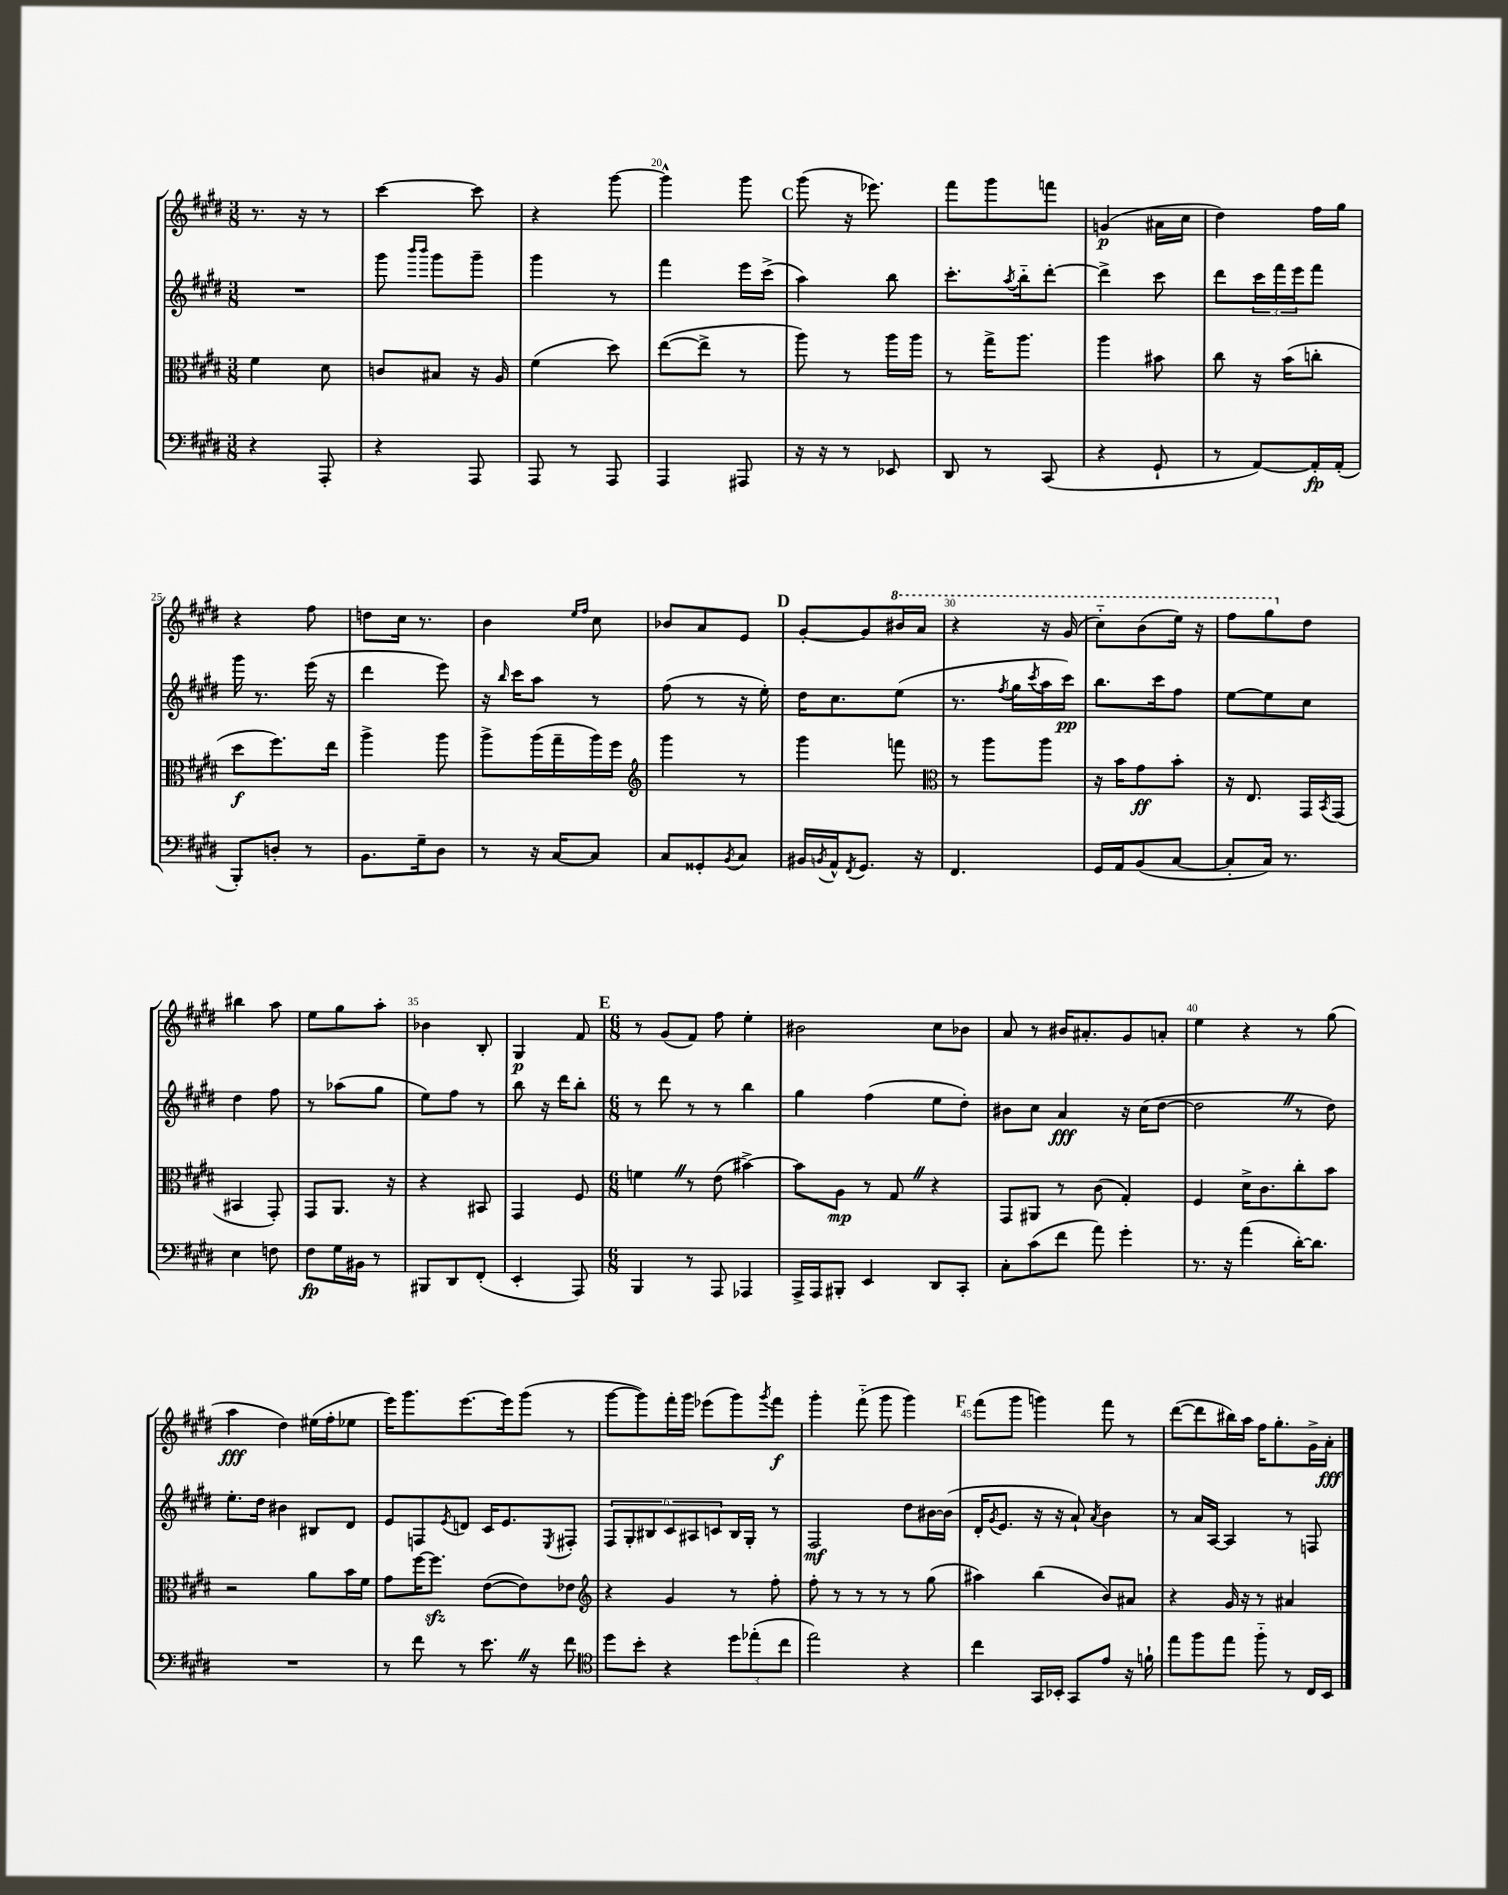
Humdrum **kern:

**kern	**kern	**kern	**kern
*staff4	*staff3	*staff2	*staff1
*clefF4	*clefC3	*clefG2	*clefG2
*k[f#c#g#d#]	*k[f#c#g#d#]	*k[f#c#g#d#]	*k[f#c#g#d#]
*M3/8	*M3/8	*M3/8	*M3/8
4r	4f#\	4.r	8.r
.	.	.	16r
8AAA'/	8d#\	.	8r
=	=	=	=
4r	8c/L	8ggg#\	[4ccc#\
.	.	16qqbbb/LL	.
.	.	16qqbbb/JJ	.
.	8B#/J	8ggg#\L	.
8AAA/	16r	8ggg#~\J	8ccc#\]
.	16A/	.	.
=	=	=	=
8AAA/	(4f#\	4ggg#\	4r
8r	.	.	.
8AAA/	8dd#\)	8r	[8ggg#\
=	=	=	=
4AAA/	([8ee\L	4fff#\	4ggg#^^\]
.	8ee^\]J	.	.
8AAA#/	8r	16eee\LL	8ggg#\
.	.	(16ccc#^\JJ	.
=	=	=	=
16r	8aa\)	4aa\)	(8ggg#\
16r	.	.	.
8r	8r	.	16r
.	.	.	8.eee-\)
8EE-/	16aa\LL	8bb\	.
.	16aa\JJ	.	.
=	=	=	=
8DD#/	8r	8.ccc#'\L	8fff#\L
8r	16gg#^\LK	.	8ggg#\
.	.	8qaa/	.
.	8.aa\J	16bb'~\k	.
(8CC#/	.	[8ddd#'\J	8fff\J
=	=	=	=
4r	4aa\	4ddd#^\]	(4g/
8GG#`/	8b#\	8ccc#\	16a#\LL
.	.	.	16cc#\JJ
=	=	=	=
8r	8cc#\	8ddd#\L	4dd#\)
[8AA/L)	16r	24ccc#\L	.
.	.	24fff#\	.
.	(16b\LK	.	.
.	.	24eee\J	.
16AA'/]L	8cc'\J	8fff#\J	16ff#\LL
(16AA'/JJ	.	.	16gg#\JJ
=	=	=	=
8BBB'/L)	8dd#\L	16ggg#\	4r
.	.	8.r	.
8D'/J	8.ff#\)	.	.
8r	.	(16eee\	8ff#\
.	16ee\Jk	16r	.
=	=	=	=
8.BB\L	4aa^\	4ddd#\	8dd\L
.	.	.	16cc#\Jk
16G#~\k	.	.	8.r
8D#\J	8aa\	8eee\)	.
=	=	=	=
8r	8aa^\L	16r	4b\
.	.	16qqbb/	.
.	.	16ccc#\LK	.
16r	(16aa\L	8aa\J	.
[16C#/LK	16gg#~\	.	.
.	.	.	16qqee/LL
.	.	.	16qqff#/JJ
8C#/]J	16aa\)	8r	8cc#\
.	16ff#\JJ	.	.
=	=	=	=
*	*clefG2	*	*
8C#/L	4ggg#\	(8ff#\	8b-/L
8GG##'/	.	8r	8a/
8qBB/	.	.	.
8C#/J	8r	16r	8e/J
.	.	16ee'\)	.
=	=	=	=
16BB#/LL	4ggg#\	16dd#\LK	[8g#'/L
8qBB/	.	.	.
16AA^^/J	.	8.cc#\	.
8qFF#/	.	.	.
8.GG#/J	.	.	8g#/]
.	8fff\	(8ee\J	16bb#/L
16r	.	.	16aa/JJ
=	=	=	=
*	*clefC3	*	*
4.FF#/	8r	8.r	4r
.	8aa\L	.	.
.	.	8qff#/	.
.	.	16gg#\LL	.
.	.	8qccc#/	.
.	8aa\J	16aa\	16r
.	.	16ccc#\JJ)	(16gg#/
=	=	=	=
16GG#/LL	16r	8.bb\L	8ccc#'~\L)
16AA/J	16b\LK	.	.
(8BB/	8g#\	.	(8bb\
.	.	16ccc#\k	.
[8C#/J	8b'\J	8ff#\J	16eee\Jk)
.	.	.	16r
=	=	=	=
8C#'/]L	16r	[8ee\L	8fff#\L
.	8.E/	.	.
16C#/Jk)	.	8ee\]	8ggg#\
8.r	.	.	.
.	16GG#/LL	8cc#\J	8dd#\J
.	8qBB/	.	.
.	(16GG#/JJ	.	.
=	=	=	=
4E\	4BB#/	4dd#\	4bb#\
8F\	8GG#'/)	8ff#\	8aa\
=	=	=	=
8F#\L	8GG#/L	8r	8ee\L
16G#\L	8.AA/J	(8aa-\L	8gg#\
16BB#\JJ	.	.	.
8r	.	8gg#\J	8aa'\J
.	16r	.	.
=	=	=	=
8BBB#/L	4r	8ee\L)	4b-\
8DD#/	.	8ff#\J	.
(8FF#'/J	8BB#/	8r	8B'/
=	=	=	=
4EE'/	4GG#/	8bb\	4G#/
.	.	16r	.
.	.	16ddd#\LK	.
8AAA/)	8F#/	8bb'\J	8f#/
=	=	=	=
*M6/8	*M6/8	*M6/8	*M6/8
4BBB/	4f\	8r	8r
.	.	8ddd#\	(8g#/L
8r	8r	8r	8f#/J)
8AAA/	(8e\	8r	8ff#\
4AAA-/	[4b#^\)	4bb\	4ee'\
=	=	=	=
16AAA^/LL	8b#\]L	4gg#\	2b#\
16AAA/J	.	.	.
8BBB#'/J	8A\J	.	.
4EE/	8r	(4ff#\	.
.	8G#/	.	.
8DD#/L	4r	8ee\L	8cc#\L
8CC#'/J	.	8dd#'\J)	8b-\J
=	=	=	=
8C#'\L	8GG#/L	8b#\L	8a/
(8c#\	8AA#/J	8cc#\J	8r
8f#\J	8r	4a/	16b#/LK
.	.	.	8.a#'/
8a\)	(8c#\	.	.
4g#'\	4G#'/)	16r	8g#/
.	.	(16cc#\LK	.
.	.	[8dd#\J	8a'/J
=	=	=	=
8.r	4F#/	2dd#\]	4ee\
16r	.	.	.
(4a\	16d#^\LK	.	4r
.	8.c#\	.	.
[16d#'\LK)	8cc#'\	8r	8r
8.d#\]J	.	.	.
.	8b\J	8dd#\)	(8gg#\
=	=	=	=
2.r	2r	8.ee'\L	4aa\
.	.	16dd#\Jk	.
.	.	4b#\	4dd#\)
.	8a\L	8B#/L	(16ee#\LL
.	.	.	16ff#'\J
.	16b\L	8d#/J	8ee-\J
.	16f#\JJ	.	.
=	=	=	=
8r	8g#\L	8e/L	16eee\LK)
.	.	.	8.ggg#\
8f#\	[16ff#\K	8F/	.
.	8.ff#\]J	.	.
.	.	8qe/	.
8r	.	8d/J	[8.eee\
8.e\	([8e\L	16c#/LK	.
.	.	8.e/	16eee\]k
.	8e\])	.	(8ggg#\J
16r	.	.	.
.	.	8qE/	.
8f#\	8e-\J	8F#'/J	8r
=	=	=	=
*clefC4	*clefG2	*	*
8dd#\L	4r	12F#/L	[8ggg#\L
.	.	12G#'/	.
8b'\J	.	.	8ggg#\])
.	.	12B#/	.
4r	4g#/	12c#/	16fff#'\L
.	.	.	16ggg#\JJ
.	.	12A#/	.
.	.	.	(8eee-\L
.	.	12c/	.
12dd#\L	8r	16B#/L	8ggg#\)
.	.	16G#'/JJ	.
(12ee-'\	.	.	.
.	.	.	8qggg#/
.	8ff#'\	8r	8fff#\J
12cc#\J	.	.	.
=	=	=	=
2ee\)	8ff#'\	2F#/	4ggg#'\
.	8r	.	.
.	8r	.	(8fff#'~\
.	8r	.	8ggg#\
4r	8r	8dd#\L	4ggg#\)
.	(8gg#\	[16b#\L	.
.	.	(16b#\]JJ	.
=	=	=	=
4cc#\	4aa#\)	16d#'/LK	(8fff#\L
.	.	8qg#/	.
.	.	8.e/J	.
.	.	.	8ggg#\J
16GG#/LL	(4bb\	16r	4ggg\)
16BB-'/JJ	.	16r	.
8GG#/L	.	8a`/)	.
.	.	8qa/	.
8e/J	8b/L)	4b\	8fff#\
16r	8a#/J	.	8r
16f`\	.	.	.
=	=	=	=
8ee\L	4r	8r	([8ddd#\L
8ff#\	.	16a/LL	8ddd#\]
.	.	[16A/JJ	.
8ee\J	16g#/	4A/]	16bb#\L)
.	16r	.	16aa\JJ
8ff#'~\	8r	.	16ff#\LK
.	.	.	8.gg#'\
8r	4a#/	8r	.
16C#/LL	.	8F/	16g#^\L
16BB/JJ	.	.	16a'\JJ
==	==	==	==
*-	*-	*-	*-
